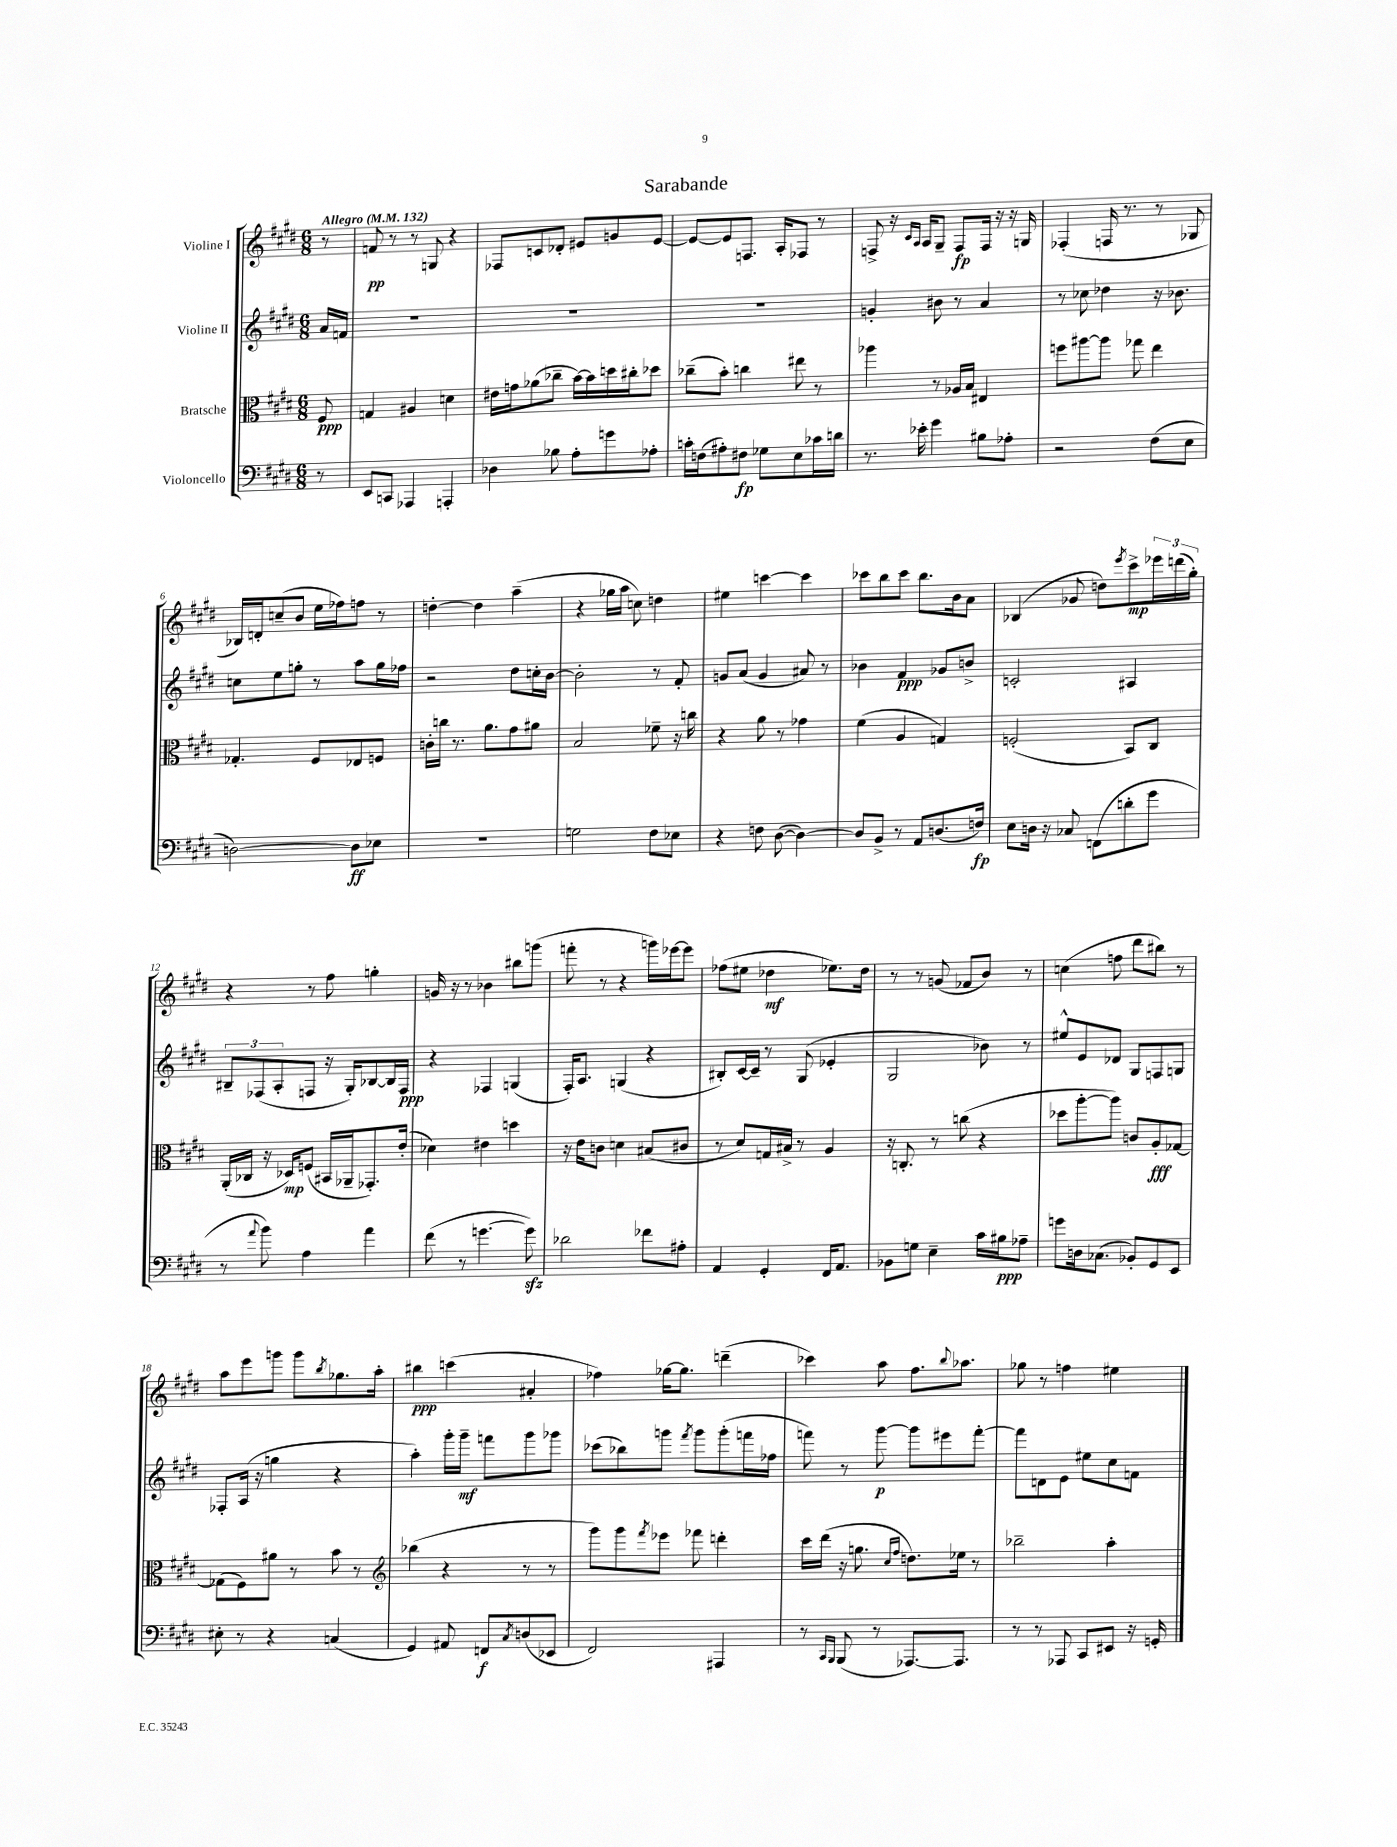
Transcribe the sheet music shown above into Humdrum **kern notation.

**kern	**kern	**kern	**kern
*staff4	*staff3	*staff2	*staff1
*clefF4	*clefC3	*clefG2	*clefG2
*k[f#c#g#d#]	*k[f#c#g#d#]	*k[f#c#g#d#]	*k[f#c#g#d#]
*M6/8	*M6/8	*M6/8	*M6/8
*MM132	*MM132	*MM132	*MM132
8r	8F#	16a	8r
.	.	16f	.
=	=	=	=
8EE	4G	2.r	8f
8CC	.	.	8r
4AAA-	4A#	.	8r
.	.	.	8G
4AAA'	4d	.	4r
=	=	=	=
4D-	16e#	2.r	8F-
.	16g	.	.
.	(8a-	.	8c
8B-	8cc-~	.	8d-'
8A'	[16b)	.	8e#
.	16b]	.	.
8g	16dd	.	8g
.	16cc#'	.	.
8A-'	8dd-	.	[8e#
=	=	=	=
16c'	(8cc-~	2.r	8e#_
(16F	.	.	.
8A#')	8b')	.	8e#]
8F#	4cc	.	8.F
8G-	.	.	.
.	.	.	16A'
8E	8ee#	.	8F-
16c-	8r	.	8r
16d	.	.	.
=	=	=	=
8.r	4aa-	4g'	8F^
.	.	.	16r
.	.	.	16qqc#
.	.	.	16qqA
16e-'	.	.	16A
4g#	8r	8b#	8G#~
.	16A-	8r	8F
.	16B	.	.
8B#	4E#	4a	16F
.	.	.	16r
8A-'	.	.	16r
.	.	.	16G
=	=	=	=
2r	8ff	8r	(4F-'
.	[8aa#	8cc-	.
.	8aa#]	4dd-	16F
.	.	.	8.r
.	8gg-	.	.
(8F#	4ee	16r	8r
.	.	8.b-	.
8E	.	.	8G-
=	=	=	=
[2D)	4.G-'	8cc	16B-)
.	.	.	16d'
.	.	8ee	(8cc~
.	.	8gg'	8b
.	8F#	8r	16ee
.	.	.	16ff-)
8D]	8E-	8aa	8ff
8E-	8F	16gg	8r
.	.	16ff-	.
=	=	=	=
2.r	16c'	2r	[4dd'
.	16cc	.	.
.	8.r	.	.
.	.	.	4dd]
.	8.a	.	.
.	8g#	8dd#	(4aa~
.	8a#	16cc'	.
.	.	[16b	.
=	=	=	=
2G	2B	2b']	4r
.	.	.	16gg-
.	.	.	16aa
.	.	.	8cc)
8F#	8f-~	8r	4dd
8E-	16r	8f#'	.
.	16cc	.	.
=	=	=	=
4r	4r	8g	4ee#
.	.	(8a	.
8F	8a	4g	[4ccc
([8D#	8r	.	.
4D#_)	4g-	8a#)	4ccc]
.	.	8r	.
=	=	=	=
8D#]	(4f#	4b-	8ccc-
8BB^	.	.	8bb
8r	4A	4f#	8ccc-
8AA	.	.	8.bb
(8.D	4G)	8g-	.
.	.	.	16b
.	.	8b^	8a
16F)	.	.	.
=	=	=	=
8E	(2F'	2c'	(4B-
16D	.	.	.
16r	.	.	.
8C-	.	.	8g-
(8FF	.	.	8dd)
.	.	.	8qeee
8d'	8BB)	4A#	8ccc#^
8g#	8C#	.	24eee-
.	.	.	(24ddd
.	.	.	24gg#')
=	=	=	=
8r	(16AA'	12B#~	4r
.	16C-	.	.
.	.	(12F-	.
8qqa	.	.	.
8b)	16r	.	.
.	.	12A'	.
.	16D-)	.	.
4A	(8F	8F	8r
.	16BB#	16r	8ff#
.	16AA-~	16G#')	.
4a	8.GG-')	[8B-	4gg'
.	.	16B-]	.
.	(16e'	16F	.
=	=	=	=
(8f#	4d-)	4r	16g
.	.	.	16r
8r	.	.	8r
[4.g	4e#	4F-	4b-
.	4dd	(4G	8bb#
8g])	.	.	(8ggg
=	=	=	=
2d-	16r	16F#')	8fff'
.	16e	8.A	.
.	8c	.	8r
.	4d	(4G	4r
8f-	(8B#	4r	16ggg)
.	.	.	[16eee-
8A#'	8c#	.	8eee-]
=	=	=	=
4AA	8r	8B#')	(8ff-
.	8d#)	[16c#	8ee#
.	.	16c#~]	.
4GG#'	16G	8r	4dd-
.	16B#^	.	.
.	8r	(8G#	.
16FF#	4A	4e-'	8.ee-)
8.AA	.	.	.
.	.	.	16dd-
=	=	=	=
8BB-	16r	2G#	8r
.	8.C'	.	.
8G	.	.	8r
4E~	8r	.	(8g
.	(8cc	.	8f-
16c#	4r	8b-)	8b)
16B#	.	.	.
8A-~	.	8r	8r
=	=	=	=
8g	8dd-	8ee#^^	(4cc
16D	[8aa'	8e	.
(8.C-	.	.	.
.	8aa])	8d-	8ff
8BB-')	8c	8G#	8ddd#
8GG#	8A'	8F	8bb#)
8EE	[8G-	8G	8r
=	=	=	=
8E#'	(8G-]	8F-'	8aa
8r	8F#)	(16A	8eee
.	.	16r	.
4r	8a#	4gg	8ggg
.	8r	.	8ggg
.	.	.	8qbb
(4C	8b	4r	8.gg-
.	8r	.	.
.	.	.	16aa'
=	=	=	=
*	*clefG2	*	*
4GG#)	(4bb-	4aa')	4bb#
8AA#	4r	16ggg#'	(4ccc
.	.	16ggg#~	.
8FF	.	8fff	.
8qC#	.	.	.
(8D	8r	8ggg#	4a#'
8EE-	8r	8ggg-	.
=	=	=	=
2FF#)	8ggg#)	(8ccc-	4ff-)
.	8ggg#	8bb-)	.
.	8qfff#	.	.
.	8eee-	8ggg	[16gg-
.	.	.	8.gg-]
.	.	8qfff#	.
.	8fff-	8ggg	.
4AAA#	4ddd'	(8ggg'	(4ddd~
.	.	16fff	.
.	.	16ff-	.
=	=	=	=
8r	16ccc#	8fff)	4ccc-)
.	(16ddd#	.	.
16qqCC#	.	.	.
16qqBBB	.	.	.
(8BBB	16r	8r	.
.	8.gg	.	.
8r	.	[8ggg#	8aa
.	16qqcc#	.	.
.	16qqff#	.	.
[8.AAA-)	8.dd)	8ggg#]	8.ff#
.	.	8eee#	.
.	.	.	8qqbb
8.AAA-]	16ee-	.	8.aa-
.	8r	[8fff'	.
=	=	=	=
8r	2bb-~	8fff]	8gg-
8r	.	8d	8r
8AAA-	.	8e	4ff
8CC#	.	8ee#	.
8EE#	4aa'	8cc#	4ee#
16r	.	8f	.
16GG'	.	.	.
==	==	==	==
*-	*-	*-	*-
